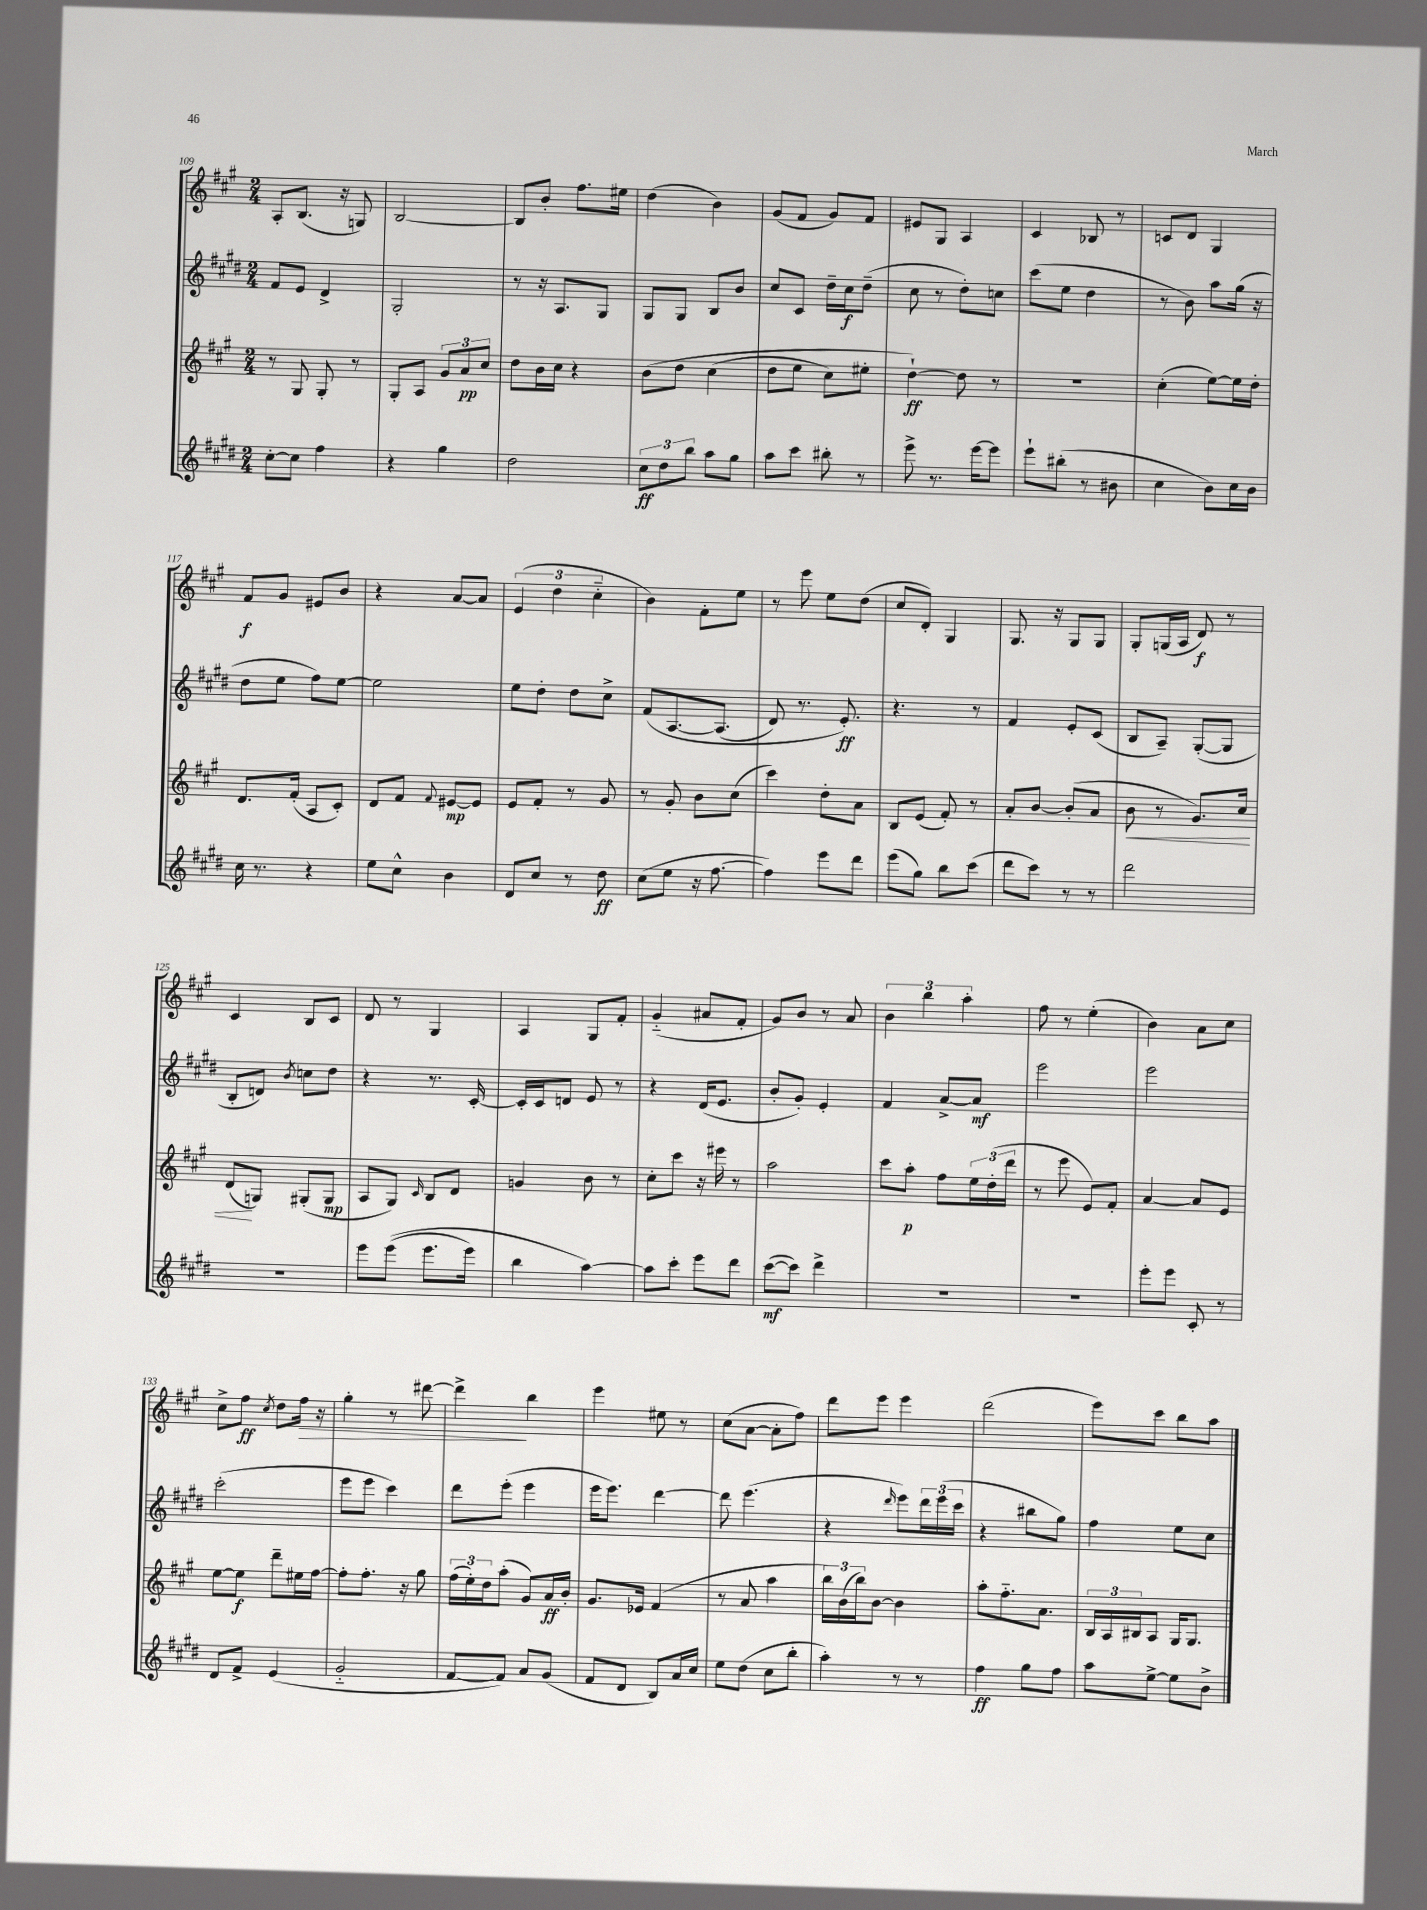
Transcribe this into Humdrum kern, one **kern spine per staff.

**kern	**kern	**kern	**kern
*staff4	*staff3	*staff2	*staff1
*clefG2	*clefG2	*clefG2	*clefG2
*k[f#c#g#d#]	*k[f#c#g#]	*k[f#c#g#d#]	*k[f#c#g#]
*M2/4	*M2/4	*M2/4	*M2/4
[8cc#'\L	8r	8f#/L	8A'/L
8cc#\]J	8G#/	8e/J	(8.B/J
4ff#\	8G#'/	4d#^/	.
.	.	.	16r
.	8r	.	8G/)
=	=	=	=
4r	8G#'/L	2G#'/	[2B/
.	8A/J	.	.
4gg#\	12g#/L	.	.
.	12a/	.	.
.	12cc#/J	.	.
=	=	=	=
2dd#\	8dd\L	8r	8B/]L
.	16b\L	16r	8b'/J
.	16cc#\JJ	8.A/L	.
.	4r	.	8.ff#\L
.	.	8G#/J	.
.	.	.	16ee#\Jk
=	=	=	=
12cc#\L	&(8b\L	8G#/L	(4dd\
12dd#\	.	.	.
.	8dd\J	8G#/J	.
12bb\J	.	.	.
8aa\L	(4cc#\	8B/L	4b\)
8gg#\J	.	8b/J	.
=	=	=	=
8aa\L	8dd\L	8cc#/L	(8g#/L
8ccc#\J	8ee\J	8c#/J	8f#/J
8bb#'\	8cc#\L)	16dd#~\LL	8g#/L)
.	.	16cc#\J	.
8r	8ee#'\J	(8dd#~\J	8f#/J
=	=	=	=
8eee^\	[4dd`\&)	8cc#\	8e#/L
8.r	.	8r	8G#/J
.	8dd\]	8dd#'\L)	4A/
[16eee\LK	.	.	.
8eee\]J	8r	8cc\J	.
=	=	=	=
8eee`\L	2r	(8ccc#\L	4c#/
(8bb#'\J	.	8ee\J	.
8r	.	4dd#\	8B-/
8b#\	.	.	8r
=	=	=	=
4cc#\	(4cc#'\	8r	8c/L
.	.	8b\)	8d/J
8b\L)	[8ee\L)	8aa\L	4G#/
16cc#\L	16ee\]L	(16gg#\Jk	.
16b\JJ	16dd'\JJ	16r	.
=	=	=	=
16cc#\	8.d/L	8dd#\L	8f#/L
8.r	.	.	.
.	.	8ee\J	8g#/J
.	(16f#'/Jk	.	.
4r	8A/L	8ff#\L)	8e#/L
.	8c#'/J)	[8ee\J	8b/J
=	=	=	=
8ee\L	8d/L	2ee\]	4r
8cc#^^\J	8f#/J	.	.
.	8qqf#/	.	.
4b\	[8e#/L	.	[8a/L
.	8e#/]J	.	8a/]J
=	=	=	=
8d#/L	8e/L	8ee\L	(6e/
8cc#/J	8f#'/J	8dd#'\J	.
.	.	.	6dd\
8r	8r	8dd#\L	.
.	.	.	6cc#'~\
8dd#\	8g#/	8cc#^\J	.
=	=	=	=
(8cc#\L	8r	&(8f#/L	4b\)
8ee\J	8g#'/	[8.A/	.
16r	8b\L	.	8f#'\L
[8.ff#\	.	(8.A/]J	.
.	(8cc#\J	.	8ee\J
=	=	=	=
4ff#\])	4ccc#\)	8d#/)	8r
.	.	8.r	8eee\
8eee\L	8dd'\L	.	8ee\L
.	.	8.e'/&)	.
8ddd#\J	8a\J	.	(8dd\J
=	=	=	=
(8eee\L	8B/L	4.r	8cc#/L
8gg#\J)	(8e/J	.	8d'/J)
8bb\L	8f#'/)	.	4G#/
(8ccc#\J	8r	8r	.
=	=	=	=
8ddd#\L	8a'/L	4f#/	8.G#/
8ccc#\J)	[8b/J	.	.
.	.	.	16r
8r	(8b'/]L	8e'/L	8G#/L
8r	8a/J	(8c#/J	8G#/J
=	=	=	=
2ddd#\	8b\	8B/L	8G#'/L
.	8r	8A~/J)	(16G/L
.	.	.	16A/JJ
.	8.g#/L)	([8G#'/L	8d/)
.	.	8G#/]J	8r
.	16cc#/Jk	.	.
=	=	=	=
2r	(8d/L	8B'/L	4c#/
.	8G/J)	8d/J)	.
.	.	8qb/	.
.	(8G#'/L	8cc\L	8B/L
.	8G#/J	8dd#\J	8c#/J
=	=	=	=
8eee\L	8A/L	4r	8d/
&((8eee\J	8G#/J)	.	8r
.	16qqc#/	.	.
8.eee\L	8B/L	8.r	4G#/
.	8d/J	.	.
16eee\Jk)	.	[16c#'/	.
=	=	=	=
4bb\	4g/	16c#'/]LL	4A/
.	.	16c#/J	.
.	.	8d/J	.
[4aa\&)	8b\	8e/	8G#/L
.	8r	8r	8f#'/J
=	=	=	=
8aa\]L	8cc#'\L	4r	(4g#'~/
8ccc#'\J	8ccc#\J	.	.
8eee\L	16r	(16d#/LK	8a#/L
.	16eee#\	8.e/J	.
8ddd#\J	8r	.	8f#'/J
=	=	=	=
([8ccc#\L	2aa\	8b'/L	8g#/L)
8ccc#\]J)	.	8g#'/J)	8b/J
4ddd#^\	.	4e'/	8r
.	.	.	8a/
=	=	=	=
2r	8ccc#\L	4f#/	6b\
.	8aa'\J	.	.
.	.	.	6bb\
.	8ff#\L	[8a^/L	.
.	.	.	6aa'\
.	24ee\L	8a/]J	.
.	(24dd'\	.	.
.	24ddd\JJ	.	.
=	=	=	=
2r	8r	2eee\	8ff#\
.	8eee\	.	8r
.	8e/L)	.	(4ee'\
.	8f#'/J	.	.
=	=	=	=
8eee'\L	[4a/	2eee\	4b\)
8eee\J	.	.	.
8c#'/	8a/]L	.	8a\L
8r	8e/J	.	8cc#\J
=	=	=	=
8d#/L	[8ee\L	(2ccc#'\	8cc#^\L
8f#^/J	8ee\]J	.	8ff#\J
.	.	.	8qcc#/
(4e/	8ddd~\L	.	8dd\L
.	16ee#\L	.	16ff#\Jk
.	[16ff#\JJ	.	16r
=	=	=	=
2g#'~/	8ff#'\]L	8eee\L	4gg#'\
.	8.ff#'\J	8eee\J	.
.	.	4ccc#\)	8r
.	16r	.	.
.	8gg#\	.	[8ddd#\
=	=	=	=
[8f#/L	(24ff#\LL	8ddd#\L	4ddd#^\]
.	24ee'\)	.	.
.	24dd\J	.	.
8f#/]J)	(8aa'\J	(8eee'\J	.
8a/L	8g#/L)	4eee\	4bb\
(8g#/J	16a/L	.	.
.	16b'/JJ	.	.
=	=	=	=
8f#/L	8.g#/L	16eee\LK	4eee\
.	.	8.eee\J)	.
8d#/J	.	.	.
.	16e-/Jk	.	.
8B/L)	(4f#/	[4ddd#\	8ee#\
16a/L	.	.	8r
16cc#/JJ	.	.	.
=	=	=	=
8ee\L	8r	8ddd#\]	(8cc#\L
(8dd#\J	8a/	(4.eee\	[8a\J
8cc#\L	4aa\	.	8a'\]L
8bb'\J	.	.	8ff#\J)
=	=	=	=
4aa'\)	24bb\LL)	4r	8ddd\L
.	(24b\	.	.
.	24bb\J)	.	.
.	[8b\J	.	8eee\J
.	.	16qqddd#/	.
8r	4b\]	8eee\L)	4eee\
8r	.	24ddd#\L	.
.	.	(24eee\	.
.	.	24ccc#\JJ	.
=	=	=	=
4ff#\	8aa'\L	4r	(2ddd\
.	8.ff#'~\	.	.
8gg#\L	.	8bb#\L	.
.	8.a\J	.	.
8ff#\J	.	8gg#\J)	.
=	=	=	=
8aa\L	24B/LL	4ff#\	8eee\L)
.	24A/	.	.
.	24B#/J	.	.
[8ee^\J	8A/J	.	8ccc#\J
8ee\]L	16G#/LK	8ee\L	8bb\L
.	8.G#/J	.	.
8b^\J	.	8cc#\J	8aa\J
==	==	==	==
*-	*-	*-	*-
